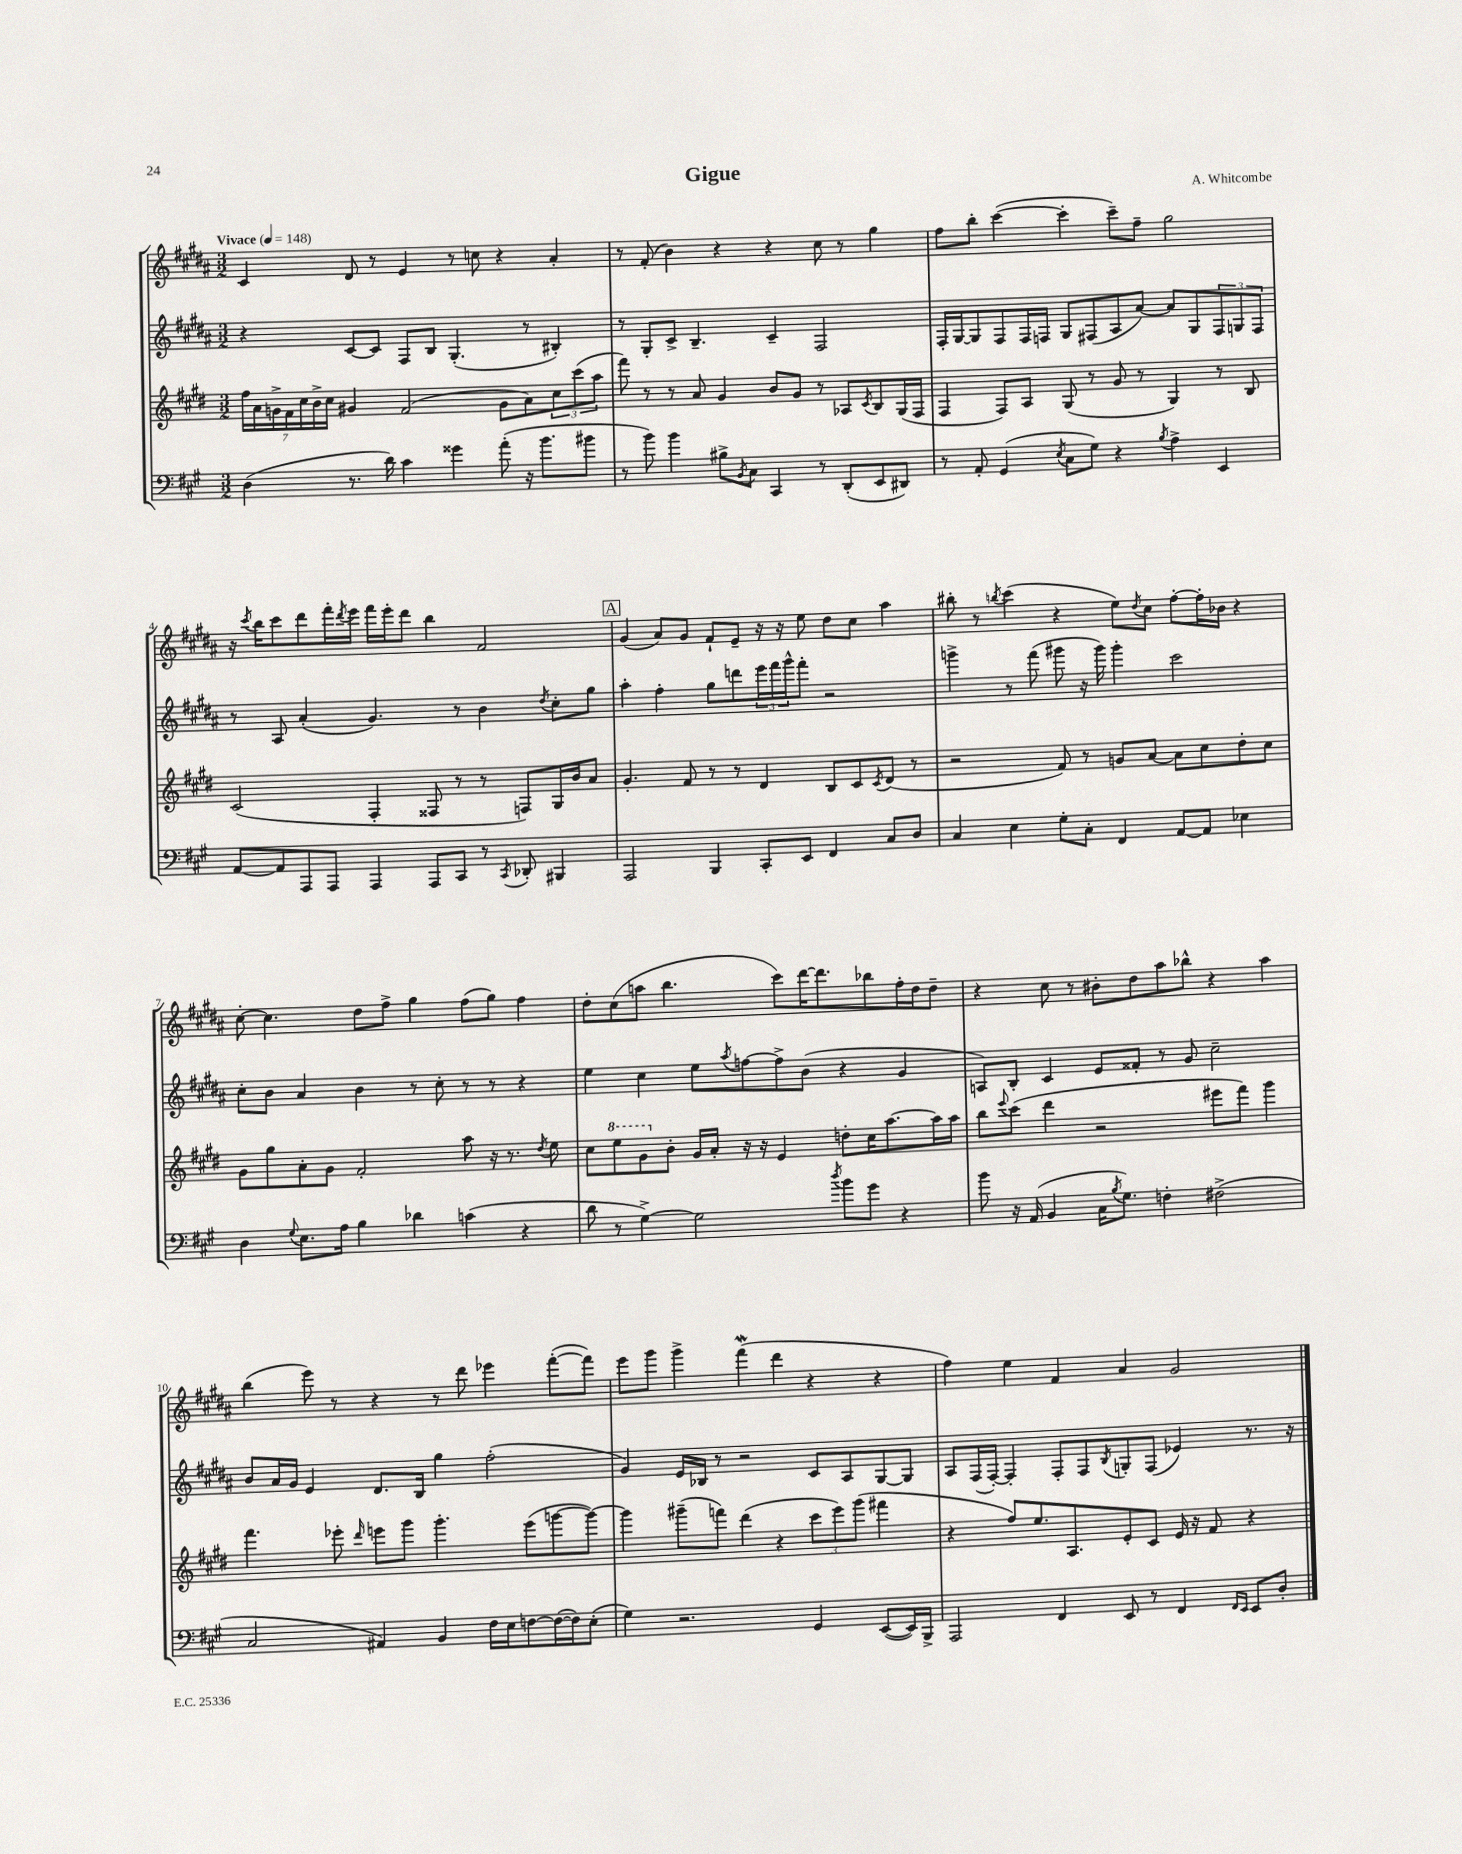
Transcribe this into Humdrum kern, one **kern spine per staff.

**kern	**kern	**kern	**kern
*part4	*part3	*part2	*part1
*staff4	*staff3	*staff2	*staff1
*clefF4	*clefG2	*clefG2	*clefG2
*k[f#c#g#]	*k[f#c#g#d#]	*k[f#c#g#d#a#]	*k[f#c#g#d#a#]
*M3/2	*M3/2	*M3/2	*M3/2
*MM148	*MM148	*MM148	*MM148
=1	=1	=1	=1
!	!	!	!LO:TX:a:B:t=Vivace
(4D\	28ff#\LL	4r	4c#/
.	28a\	.	.
.	28gn^\	.	.
.	28f#\	.	.
.	28cc#\	.	.
.	28b^\	.	.
.	28cc#\JJ	.	.
8.r	4g#X/	[8c#/L	8d#/
.	.	8c#/J]	8r
16d\)	.	.	.
4c#\	(2f#/	8F#/L	4e/
.	.	8B/J	.
4g##X\	.	(4.G#'/	8r
.	.	.	8ccn\
(8a'\	8g#\L	.	4r
16r	8a\)	8r	.
8.b\L	.	.	.
.	12cc#\	4B#X'/)	4a#'/
.	(12ccc#\	.	.
8b#X\J	.	.	.
.	12aa\J	.	.
=2	=2	=2	=2
8r	8fff#\)	8r	8r
8b\)	8r	8G#'/L	(8f#'/
4b\	8r	8c#^/J	4b\)
.	8a/	4.B~/	.
8B#X^\L	4g#/	.	4r
8qBB/	.	.	.
8C#\J	.	.	.
4CC#/	8b/L	4c#~/	4r
.	8g#/J	.	.
8r	8r	2F#/	8cc#\
(8DD'/L	8A-X/L	.	8r
.	8qc#/	.	.
8EE/	8B/	.	4gg#\
8DD#X/J)	(16G#/L	.	.
.	16F#/JJ	.	.
=3	=3	=3	=3
8r	4F#/	16F#'/LL	8ff#\L
.	.	[16G#/J	.
8AA'/	.	8G#/]	8bb'\J
(4GG#/	8F#/L)	8F#/	([4ccc#\
.	8A/J	16F#/L	.
.	.	16Fn/JJ	.
8qE/	.	.	.
8C#\L	(8G#/	8G#/L	4ccc#'\]
8G#\J)	8r	(8F#X/	.
4r	8g#/	8A#/	8ccc#~\L)
.	8r	[8a#/J)	8ff#~\J
8qB/	.	.	.
4A^\	4G#/)	8a#/L]	2gg#\
.	.	8G#/	.
4EE/	8r	12F#/	.
.	.	12Gn/	.
.	8B/	.	.
.	.	12F#/J	.
!!LO:LB:g=z
=4	=4	=4	=4
[8AA/L	(2c#/	8r	16r
.	.	.	8qccc#/
.	.	.	16bb\KL
8AA/]	.	8A#/	8ccc#\
8AAA/	.	(4a#'/	8ddd#\
8AAA/J	.	.	16fff#'\L
.	.	.	8qddd#/
.	.	.	16eee\JJ
4AAA/	4F#'/	4.g#/)	16fff#\LL
.	.	.	16eee'\J
.	.	.	8ddd#\J
8AAA/L	8F##X/	.	4bb\
8CC#/J	8r	8r	.
8r	8r	4b\	2f#/
8qCC#/	.	.	.
8DD-X'/	8Fn/L)	.	.
.	.	8qdd#/	.
4BBB#X/	16G#/L	8cc#'\L	.
.	16b/J	.	.
.	8a/J	8gg#\J	.
!!LO:REH:place=s1:t=A
=5	=5	=5	=5
2AAA/	4.g#'/	4aa#'\	(4g#/
.	.	4ff#'\	8a#/L)
.	8f#/	.	8g#/J
4BBB/	8r	8gg#\L	8f#`/L
.	8r	8dddn\	8e~/J
8CC#'/L	4d#/	24eee\L	16r
.	.	24fff#\	.
.	.	.	16r
.	.	24ggg#^^\J	.
8EE/J	.	8fff#'\J	8ee\
4FF#/	8B/L	2r	8dd#\L
.	8c#/	.	8cc#\J
.	8qc#/	.	.
8C#/L	(8d#/J	.	4aa#\
8D/J	8r	.	.
=6	=6	=6	=6
4C#/	2r	4gggn^\	8bb#X'\
.	.	.	8r
.	.	.	8qbbn/
4E\	.	8r	(4ccc#\
.	.	(8fff#\	.
8G#'\L	8f#/)	8ggg#X\	4r
8C#'\J	8r	16r	.
.	.	16ggg#\)	.
4FF#/	8gn/L	4ggg#'\	8ee\L)
.	.	.	8qdd#/
.	[8a/J	.	8cc#\J
[8AA/L	8a\L]	2ccc#\	[8ff#'\L
8AA/J]	8cc#\	.	16ff#'\L]
.	.	.	16b-X\JJ
4E-X\	8dd#'\	.	4r
.	8cc#\J	.	.
!!LO:LB:g=z
=7	=7	=7	=7
4D\	8g#\L	8cc#'\L	[8cc#'\
.	8gg#\	8b\J	4.cc#\]
8qqG#/	.	.	.
8.E\L	8a'\	4a#/	.
.	8g#\J	.	.
16A\Jk	.	.	.
4B\	2f#'/	4b\	8dd#\L
.	.	.	8ff#^\J
4d-X\	.	8r	4gg#\
.	.	8cc#'\	.
(4cn\	8aa\	8r	(8ff#\L
.	16r	8r	8gg#\J)
.	8.r	.	.
4r	.	4r	4ff#\
.	8qdd#/	.	.
.	8ee\	.	.
=8	=8	=8	=8
8d\	8cc#\L	4ee\	8dd#'\L
*	*8va	*	*
8r	8eee\	.	(8cc#\
[4G#^\)	8gg#\	4cc#\	8aan\J
*	*X8va	*	*
.	8b'\J	.	4.bb\
2G#\]	16g#/LL	8ee\L	.
.	16a'/JJ	.	.
.	.	8qaa#/	.
.	16r	[8ffn\	.
.	16r	.	.
.	4e/	8ff^\]	8ccc#\L)
.	.	(8b\J	[16ddd#\K
.	.	.	8.ddd#\]
8qdd/	.	.	.
8b\L	8ddn'\L	4r	.
8g#\J	16cc#\K	.	8bb-X\
.	[8.aa\	.	.
4r	.	4g#/	16ff#'\L
.	.	.	16dd#\J
.	16aa\L]	.	8dd#~\J
.	16aa\JJ	.	.
=9	=9	=9	=9
8b\	8bb\L	8An/L)	4r
.	8qqeee/	.	.
16r	(8ccc#\J	8B'/J	.
(16AA/	.	.	.
4BB/	4ddd#\	4c#/	8cc#\
.	.	.	8r
16C#\KL	2r	8e/L	8b#X'\L
8qB/	.	.	.
8.G#\J)	.	.	.
.	.	8f##X'/J	8dd#\
4Fn'\	.	8r	8aa#\
.	.	8g#/	8bb-X^^\J
(2F#X^\	8eee#X\L	2cc#~\	4r
.	8fff#\J)	.	.
.	4ggg#\	.	4aa#\
!!LO:LB:g=z
=10	=10	=10	=10
2C#/	4.fff#\	8b/L	(4bb\
.	.	16a#/L	.
.	.	16g#/JJ	.
.	.	4e/	8eee\)
.	8eee-X'\	.	8r
.	16qqddd#/	.	.
4AA#X/)	8eeen\L	8.d#/L	4r
.	8ggg#\J	.	.
.	.	16B/Jk	.
4BB/	4.ggg#'\	4gg#\	8r
.	.	.	8ddd#\
16F#\LL	.	(2ff#'\	4eee-X\
16E\J	.	.	.
[8Fn\	(8eee\L	.	.
(16F\L_	[8gggn\	.	([8fff#'\L
16F\J])	.	.	.
(8E'\J	8ggg\J_)	.	8fff#\J])
=11	=11	=11	=11
4G#\)	4ggg\]	4g#/)	8eee\L
.	.	.	8ggg#\J
2.r	(8ggg#X~\L	16e/LL	4ggg#^\
.	.	16B-X/JJ	.
.	8fffn\J)	8r	.
.	(4ddd#\	2r	(4fff#W\
.	4r	.	4ddd#\
4GG#/	12ccc#\L	8c#/L	4r
.	12eee\)	.	.
.	.	8A#/	.
.	(12ggg#\J	.	.
([8EE/L	4fff#X\	[8G#/	4r
16EE/L])	.	8G#/J]	.
16BBB^/JJ	.	.	.
=12	=12	=12	=12
2AAA/	4r	8A#/L	4ff#\)
.	.	(16F#/L	.
.	.	[16F#'/JJ)	.
.	8ff#/L)	4F#'/]	4ee\
.	8.ee/	.	.
4FF#/	.	8F#'/L	4f#/
.	8.A/	.	.
.	.	8F#/	.
.	.	8qB/	.
8EE/	8e'/	8Gn'/	4a#/
8r	8c#/J	(8F#/J	.
4FF#/	16e/	4e-X/)	2g#/
.	16r	.	.
.	8f#/	.	.
16qqFF#/LL	.	.	.
16qqEE/JJ	.	.	.
8EE/L	4r	8.r	.
8D'/J	.	.	.
.	.	16r	.
==	==	==	==
*-	*-	*-	*-
